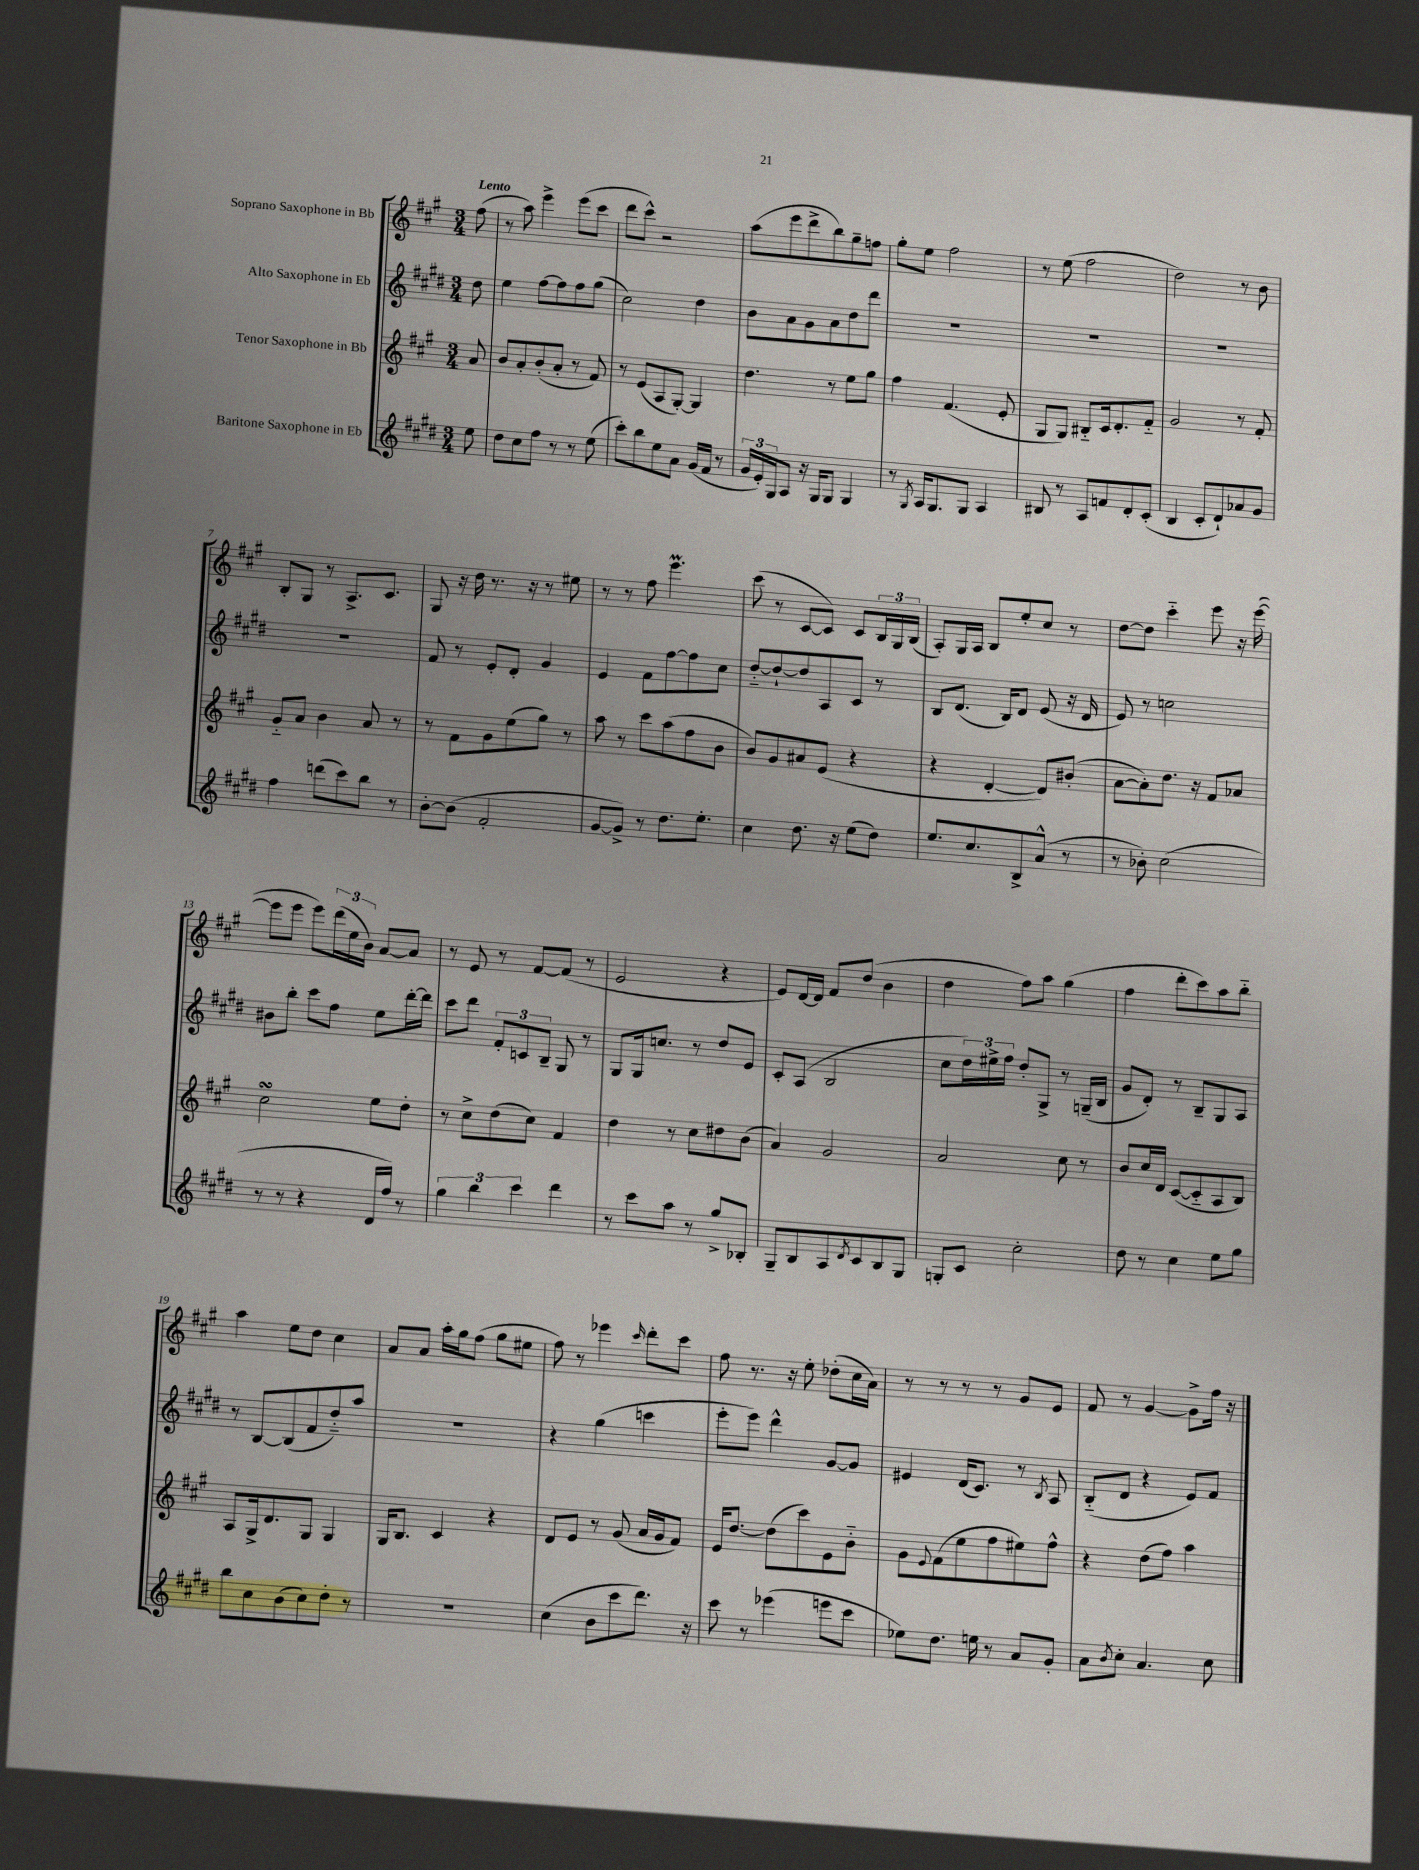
<<
\new StaffGroup <<
\new Staff = "s0" \with { instrumentName = "Soprano Saxophone in Bb" } {
    \clef treble \key a \major \numericTimeSignature \time 3/4 \partial 8 \tempo "Lento"
    fis''8( |
    r8 a''8) e'''4-> e'''8( cis'''8 |
    d'''8 cis'''8-^) r2 |
    a''8( e'''8 d'''8-> b''8) gis''8-- f''8 |
    gis''8-. e''8 fis''2 |
    r8 e''8( fis''2 |
    d''2) r8 b'8 |
    b8-. gis8 r8 a8.-> cis'8. |
    gis8 r16 d''16 r8. r16 r8 eis''8 |
    r8 r8 fis''8 e'''4.\prall |
    cis'''8( r8 cis'8~ cis'8) cis'8 \tuplet 3/2 { b16 gis16 b16( } |
    a8-.) gis16 a16 b8 e''8-. cis''8 r8 |
    d''8~ d''8 cis'''4-_ e'''8 r16 e'''16~( |
    e'''8 e'''8 e'''8) \tuplet 3/2 { d'''16( e''16 b'16) } a'8~ a'8 |
    r8 e'8 r8 fis'8~ fis'8( r8 |
    e'2 r4 |
    e'8) d'16~ d'16 fis'8 d''8( b'4 |
    d''4 fis''8) a''8 gis''4( |
    fis''4 d'''8-. cis'''8) a''8 b''8-_ |
    a''4 e''8 d''8 cis''4 |
    a'8 a'8 a''16-. gis''16 fis''8( gis''8 eis''8 |
    fis''8) r8 ees'''4 \grace { cis'''16 } d'''8-. cis'''8 |
    fis''8 r8. r16 e''8-. des''8-.( cis''16 a'16) |
    r8 r8 r8 r8 gis'8 e'8 |
    fis'8 r8 gis'4~ gis'8-> fis''16 r16 \bar "|." |
}
\new Staff = "s1" \with { instrumentName = "Alto Saxophone in Eb" } {
    \clef treble \key e \major \numericTimeSignature \time 3/4 \partial 8
    dis''8 |
    e''4 fis''8~ fis''8 fis''8 gis''8( |
    cis''2) dis''4 |
    b'8 a'8 gis'8 a'8 dis''8 dis'''8 |
    R2. |
    R2. |
    R2. |
    R2. |
    fis'8 r8 e'8-. dis'8-. gis'4 |
    e'4 fis'8 fis''8~ fis''8 cis''8 |
    dis''8~-_ dis''8~-! dis''8 a8 cis'8 r8 |
    b8 dis'8.( b16) dis'8 e'8( r16 dis'16 |
    e'8) r8 c''2 |
    bis'8 b''8-. cis'''8 fis''8 e''8 dis'''16~-. dis'''16 |
    cis'''8 dis'''8 \tuplet 3/2 { fis'8-. c'8 b8-- } gis8 r8 |
    gis8 gis16 c''8. r8 dis''8 e'8 |
    cis'8-. a8( b2 |
    cis''8 \tuplet 3/2 { dis''16) eis''16-> fis''16 } dis''8-. gis8-> r8 g16--( b16 |
    gis'8 dis'8-.) r8 b8-- gis8 a8 |
    r8 b8~ b8( fis'8 dis''8-_) a''8 |
    R2. |
    r4 gis''4( c'''4 |
    e'''8-. e'''8) dis'''4-^ gis'8~ gis'8 |
    eis'4 dis'16( cis'8.) r8 \acciaccatura { b8 } a8 |
    b8-_( dis'8 r4 e'8) fis'8 \bar "|." |
}
\new Staff = "s2" \with { instrumentName = "Tenor Saxophone in Bb" } {
    \clef treble \key a \major \numericTimeSignature \time 3/4 \partial 8
    a'8 |
    b'8 a'8-. b'8-.( a'8-. r8 fis'8) |
    r8 e'8( a8 gis8~-.) gis4 |
    d''4. r8 e''8 gis''8 |
    fis''4 fis'4.( e'8-. |
    gis8 gis8) bis8-_ cis'16 d'8.-. fis'8-_ |
    gis'2 r8 fis'8-. |
    gis'8-_ a'8 b'4 a'8 r8 |
    r8 fis'8 gis'8 e''8( gis''8) r8 |
    a''8 r8 cis'''8 a''8( fis''8 b'8 |
    b'8) gis'8 ais'8 e'8( r4 |
    r4 d'4~-. d'8) bis'8-.( |
    a'8~ a'8-.) d''8. r16 fis'8 aes'8 |
    cis''2\turn e''8 d''8-. |
    r8 cis''8-> d''8( cis''8) fis'4 |
    d''4 r8 cis''8 dis''8 b'8( |
    a'4) gis'2 |
    a'2 cis''8 r8 |
    b'8 cis''16 d'16 cis'8~( cis'8-_ a8 b8) |
    a8 gis16-> d'8. gis8 gis4 |
    gis16 b8. cis'4 r4 |
    d'8 e'8 r8 gis'8( a'16 gis'16 fis'8) |
    e'16 d''8.~ d''8( cis'''8) e'8 b'8-_ |
    gis'8 \appoggiatura { e'8 } fis'8( e''8 fis''8 eis''8) fis''8-^ |
    r4 d''8( fis''8) a''4 \bar "|." |
}
\new Staff = "s3" \with { instrumentName = "Baritone Saxophone in Eb" } {
    \clef treble \key e \major \numericTimeSignature \time 3/4 \partial 8
    e''8 |
    dis''8 cis''8 fis''8 r8 r8 e''8( |
    cis'''8-.) b''8 e''8 a'8 gis'16( fis'16 r8 |
    \tuplet 3/2 { gis'16 e'16-.) gis16 } a8 r16 gis16 gis8 gis4 |
    r8 \acciaccatura { gis8 } a16 gis8. gis8 a4 |
    bis8 r8 a8 f'8 dis'8-. cis'8-.( |
    b4 cis'8-. dis'8-!) aes'8 gis'8 |
    fis''4 d'''8( cis'''8) b''8 r8 |
    b'8~-. b'8( fis'2-. |
    gis'8~ gis'8->) r8 dis''8. e''8.-. |
    cis''4 dis''8. r16 e''8( dis''8) |
    e''8. cis''8. b8-> a'8-^( r8 |
    r8 bes'8-.) cis''2( |
    r8 r8 r4 dis'16 fis''16) r8 |
    \tuplet 3/2 { gis''4 b''4 cis'''4 } dis'''4 |
    r8 cis'''8 a''8 r8 gis''8-> bes8-. |
    gis8-- b8 a8 \acciaccatura { dis'8 } cis'8 b8 gis8 |
    g8-. cis'8 cis''2-. |
    dis''8 r8 cis''4 e''8 gis''8 |
    b''8 cis''8 b'8( cis''8) dis''8-. r8 |
    R2. |
    cis''4( b'8 cis'''8 dis'''8.) r16 |
    cis'''8 r8 ees'''4( e'''8 cis'''8 |
    ees''8) dis''8. e''16 r8 a'8 gis'8-. |
    a'8 \acciaccatura { b'8 } cis''8-. a'4. cis''8 \bar "|." |
}
>>
>>
